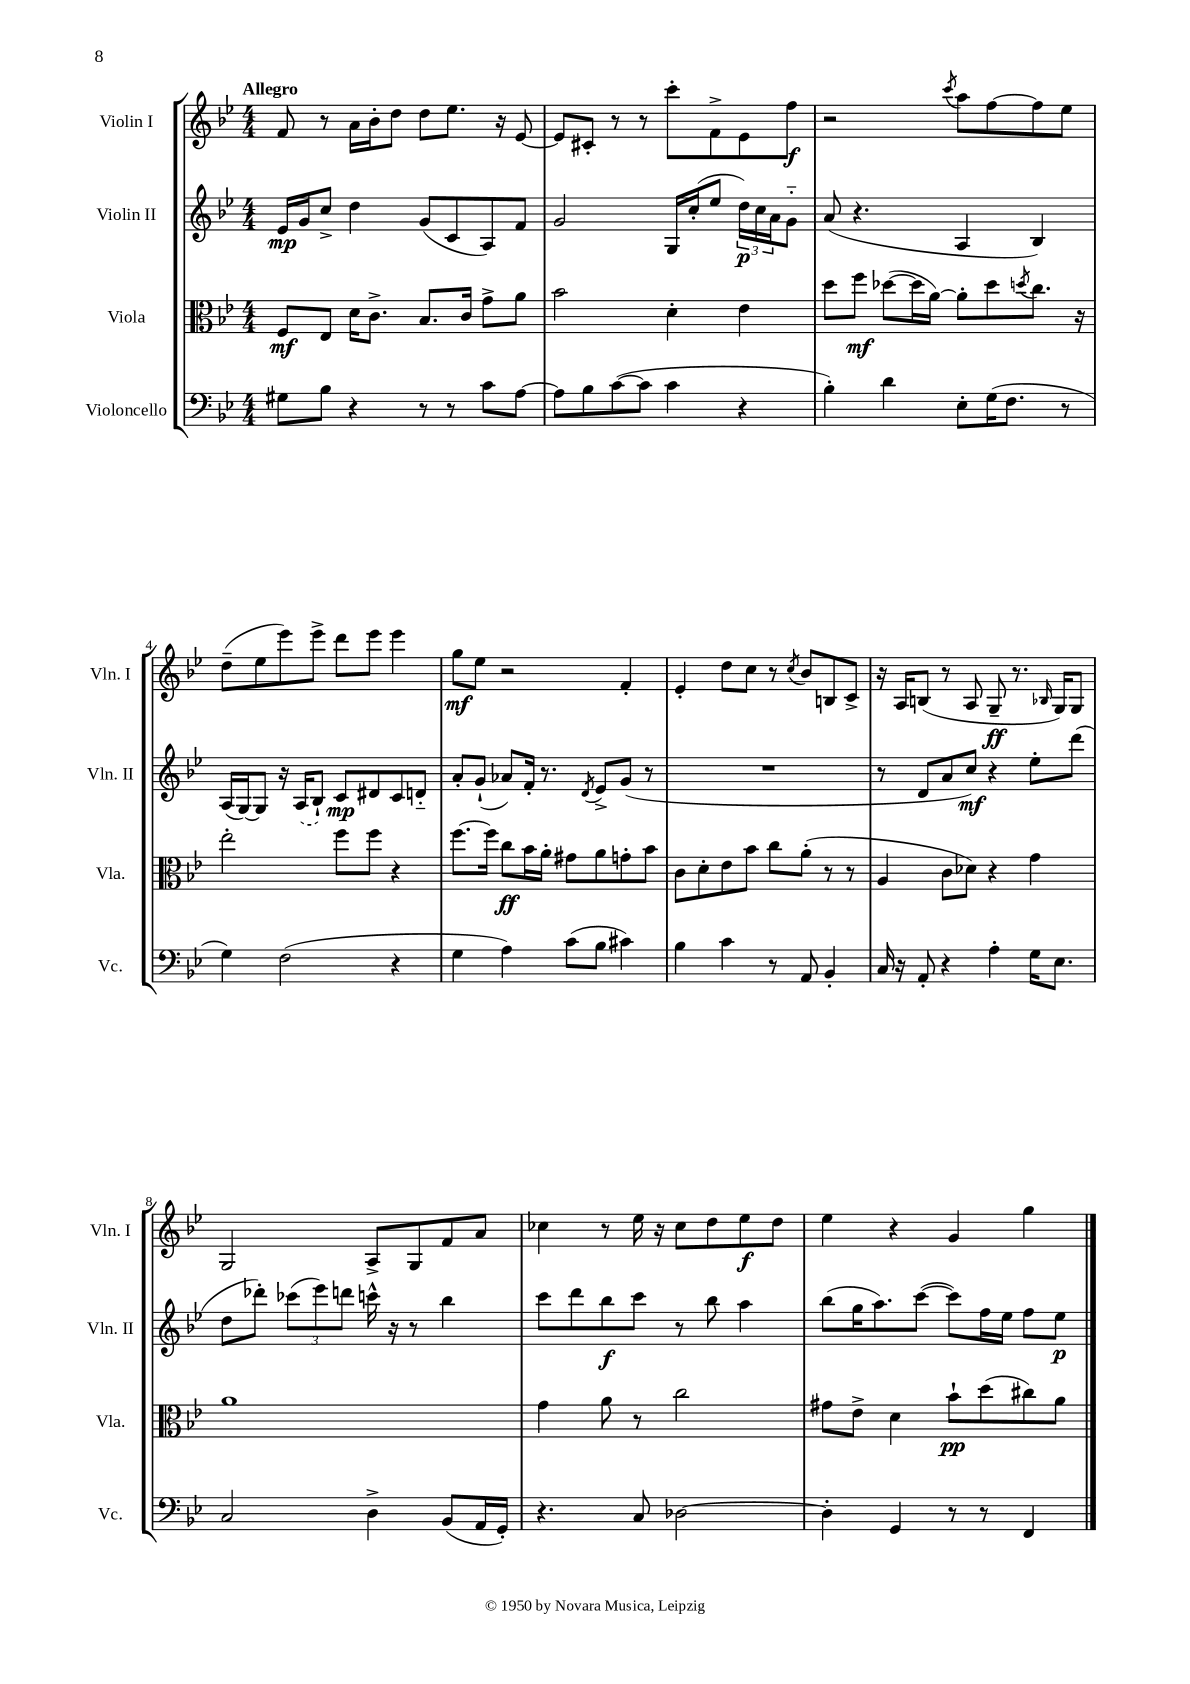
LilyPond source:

<<
\new StaffGroup <<
\new Staff = "s0" \with { instrumentName = "Violin I" shortInstrumentName = "Vln. I" } {
    \clef treble \key bes \major \numericTimeSignature \time 4/4 \tempo "Allegro"
    f'8 r8 a'16 bes'16-. d''8 d''8 ees''8. r16 ees'8~ |
    ees'8 cis'8-. r8 r8 c'''8-. f'8-> ees'8 f''8\f |
    r2 \acciaccatura { c'''8 } a''8 f''8~ f''8 ees''8 |
    d''8--( ees''8 ees'''8) ees'''8-> d'''8 ees'''8 ees'''4 |
    g''8\mf ees''8 r2 f'4-. |
    ees'4-. d''8 c''8 r8 \acciaccatura { c''8 } bes'8 b8 c'8-> |
    r16 a16 b8( r8 a8 g8--\ff r8. \grace { bes16 } g16) g8 |
    g2 a8-> g8 f'8 a'8 |
    ces''4 r8 ees''16 r16 ces''8 d''8 ees''8\f d''8 |
    ees''4 r4 g'4 g''4 \bar "|." |
}
\new Staff = "s1" \with { instrumentName = "Violin II" shortInstrumentName = "Vln. II" } {
    \clef treble \key bes \major \numericTimeSignature \time 4/4
    ees'16\mp g'16 c''8-> d''4 g'8( c'8 a8) f'8 |
    g'2 g16 c''16-.( ees''8 \tuplet 3/2 { d''16\p) c''16 a'16 } g'8-_ |
    a'8( r4. a4 bes4) |
    a16( g16~) g8 r16 \once \slurDashed a16( bes8-!) c'8\mp dis'8 c'8 d'8-_ |
    a'8-. g'8-!( aes'8) f'16-. r8. \acciaccatura { d'8 } ees'8-> g'8( r8 |
    R1 |
    r8 d'8 a'8 c''8\mf) r4 ees''8-. d'''8( |
    d''8 des'''8-.) \tuplet 3/2 { ces'''8( ees'''8) d'''8 } c'''16-^ r16 r8 bes''4 |
    c'''8 d'''8 bes''8\f c'''8 r8 bes''8 a''4 |
    bes''8( g''16 a''8.) c'''8~( c'''8) f''16 ees''16 f''8 ees''8\p \bar "|." |
}
\new Staff = "s2" \with { instrumentName = "Viola" shortInstrumentName = "Vla." } {
    \clef alto \key bes \major \numericTimeSignature \time 4/4
    f8\mf ees8 d'16 c'8.-> bes8. c'16 g'8-> a'8 |
    bes'2 d'4-. ees'4 |
    d''8 f''8\mf des''8~( des''16 a'16~) a'8-. des''8 \acciaccatura { d''8 } c''8. r16 |
    ees''2-. f''8 f''8 r4 |
    f''8.~ f''16 c''8\ff bes'16 a'16-. gis'8 a'8 g'8-. bes'8 |
    c'8 d'8-. ees'8 bes'8 c''8 a'8-.( r8 r8 |
    a4 c'8 des'8) r4 g'4 |
    a'1 |
    g'4 a'8 r8 c''2 |
    gis'8 ees'8-> d'4 bes'8-!\pp d''8( cis''8) a'8 \bar "|." |
}
\new Staff = "s3" \with { instrumentName = "Violoncello" shortInstrumentName = "Vc." } {
    \clef bass \key bes \major \numericTimeSignature \time 4/4
    gis8 bes8 r4 r8 r8 c'8 a8~ |
    a8 bes8 c'8~( c'8 c'4 r4 |
    bes4-.) d'4 ees8-. g16( f8. r8 |
    g4) f2( r4 |
    g4 a4) c'8( bes8 cis'4) |
    bes4 c'4 r8 a,8 bes,4-. |
    c16 r16 a,8-. r4 a4-. g16 ees8. |
    c2 d4-> bes,8( a,16 g,16-.) |
    r4. c8 des2~ |
    des4-. g,4 r8 r8 f,4 \bar "|." |
}
>>
>>
